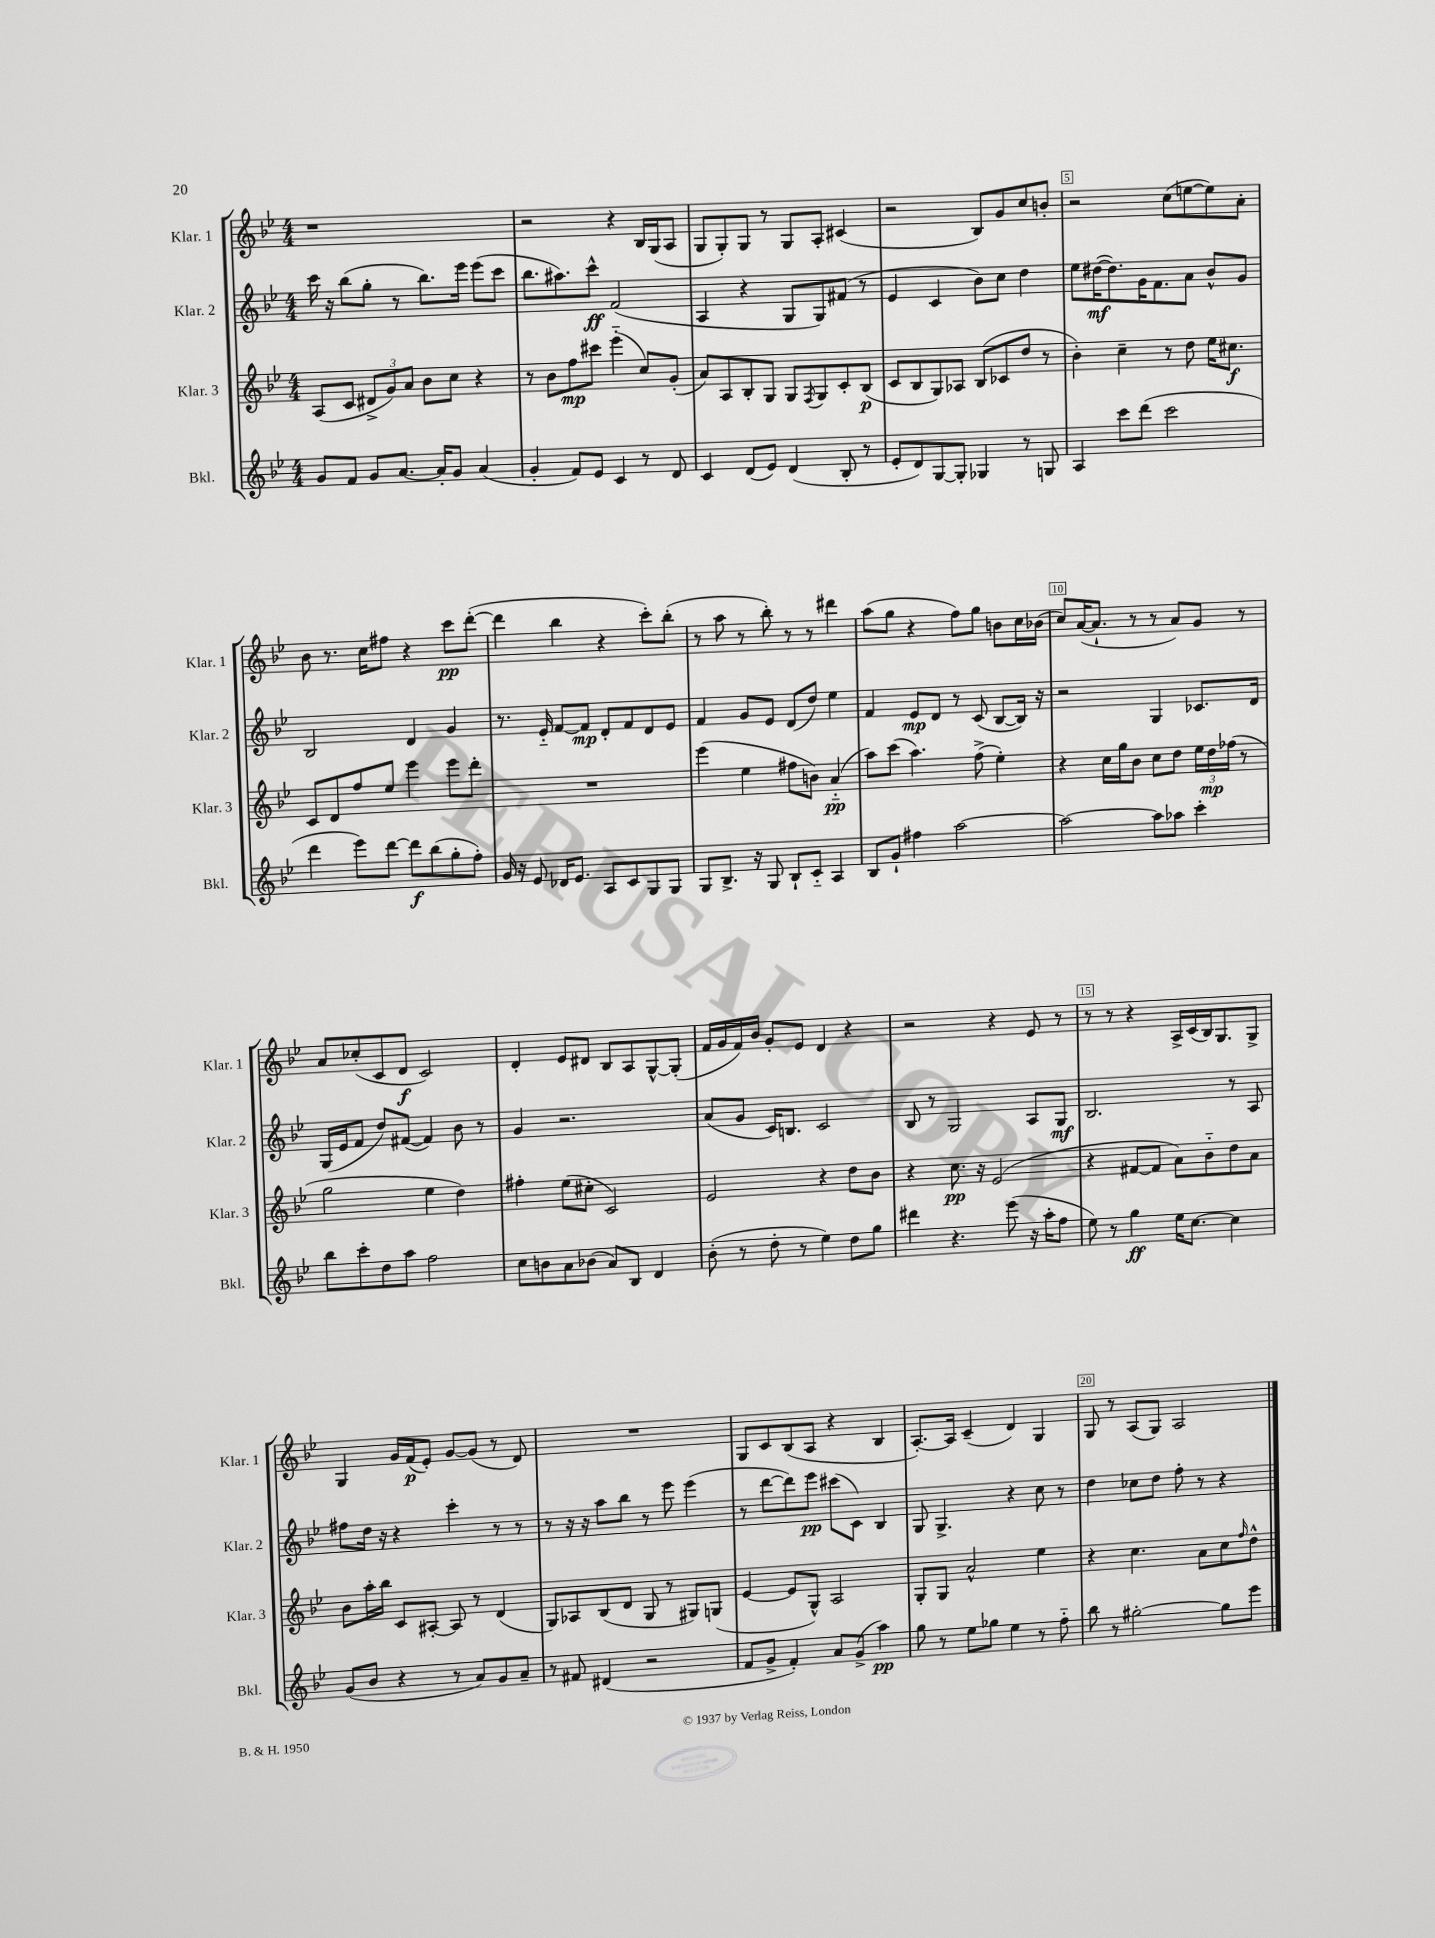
<<
\new StaffGroup <<
\new Staff = "s0" \with { instrumentName = "Klar. 1" shortInstrumentName = "Klar. 1" } {
    \clef treble \key bes \major \numericTimeSignature \time 4/4
    r1 |
    r2 r4 bes16 g16( a8 |
    g8 g8-.) g8 r8 g8 a8-. cis'4( |
    r2 bes8) g'8 c''8 b'8-. |
    r2 c''8( e''8~ e''8) a'8-. |
    bes'8 r8. c''16 fis''8 r4 c'''8\pp d'''8~-.( |
    d'''4 bes''4 r4 c'''8-.) bes''8-.( |
    r8 a''8 r8 bes''8-.) r8 r8 dis'''4 |
    a''8( g''8 r4 f''8) g''8 b'8 c''16 bes'16( |
    c''8) a'16~( a'8.-! r8 r8 a'8) g'8 r8 |
    a'8 ces''8-.( c'8 d'8\f c'2) |
    d'4-. ees'8 dis'8 bes8 a8 g8~-^ g8-.( |
    f'16 g'16 f'16) bes'16 g'8-. ees'8 d'4 r4 |
    r2 r4 ees'8 r8 |
    r8 r8 r4 a16-> c'16( bes16) g8. g8-> |
    g4 g'16 f'16\p( ees'8-.) g'8~ g'8( r8 d'8) |
    R1 |
    g8 c'8 bes8( a8 r4 bes4 |
    a8.~-.) a16 c'4--( d'4) g4 |
    g8 r8 a8( g8) a2 \bar "|." |
}
\new Staff = "s1" \with { instrumentName = "Klar. 2" shortInstrumentName = "Klar. 2" } {
    \clef treble \key bes \major \numericTimeSignature \time 4/4
    c'''16 r16 bes''8( g''8-. r8 bes''8.) ees'''16 ees'''8( c'''8 |
    bes''8. ais''8.) c'''8-^\ff f'2( |
    a4 r4 g8 g8) fis'8( r8 |
    ees'4 c'4 bes'8) c''8 d''4 |
    ees''8 dis''16~\mf( dis''8.) g'16 f'8. a'8 bes'8-^ g'8 |
    bes2 d'4 g'4 |
    r8. ees'16-_ f'8~ f'8\mp d'8-. f'8 d'8 ees'8 |
    f'4 g'8 ees'8 d'8( d''8) ees''4 |
    f'4 ees'8\mp d'8 r8 c'8( bes8~ bes16) r16 |
    r2 g4 ces'8. d'16 |
    g16( ees'16 f'8 d''8) fis'8~( fis'4) bes'8 r8 |
    g'4 r2. |
    a'8( g'8 c'16) b8. c'2 |
    bes8 r8 g2 a8 g8\mf |
    bes2. r8 a8 |
    fis''8 d''16 r16 r4 c'''4-. r8 r8 |
    r8 r16 r16 a''8 bes''8 r8 ees'''8 ees'''4( |
    r8 d'''8~ d'''8) ees'''8\pp cis'''8( c'8) bes4 |
    g8 g4.-> r4 c''8 r8 |
    d''4 ces''8 d''8 f''8-. r8 r4 \bar "|." |
}
\new Staff = "s2" \with { instrumentName = "Klar. 3" shortInstrumentName = "Klar. 3" } {
    \clef treble \key bes \major \numericTimeSignature \time 4/4
    a8( c'8 \tuplet 3/2 { dis'8-> g'8) a'8 } bes'8 c''8 r4 |
    r8 bes'8 f''8\mp cis'''8 ees'''4-_( c''8) g'8-.( |
    a'8) a8 bes8-. g8 g8 \acciaccatura { f8 } g8 c'8-. bes8\p( |
    c'8 bes8 g8) aes8 bes8( ces'8 d''8 r8 |
    bes'4-.) c''4-- r8 d''8 ees''16 cis''8.\f |
    c'8 d'8 f''8 ees''8 ees'''4 ees'''8 d'''8-. |
    R1 |
    ees'''4( ees''4 fis''8 b'8) a'4-_\pp( |
    a''8) c'''8( a''4.) f''8->( ees''4-.) |
    r4 c''16 g''16 bes'8 c''8 d''8 \tuplet 3/2 { ees''16 d''16\mp fes''16( } r8 |
    g''2 ees''4 d''4) |
    fis''4-. ees''8( cis''8-. c'2) |
    ees'2 r4 d''8 bes'8 |
    r4 c''8.\pp r16 ees'2( |
    r4 fis'8~ fis'8 a'8) bes'8-_ d''8 a'8 |
    bes'8 a''16-. bes''16 c'8 ais8~-. ais8 r8 d'4( |
    g8) aes8 bes8( d'8 g8 r8 gis8) g8( |
    ees'4~ ees'8 g8-^) a2 |
    g8-. g8 a'2-^ ees''4 |
    r4 c''4. a'8 c''8 \grace { f''16 } d''8-^ \bar "|." |
}
\new Staff = "s3" \with { instrumentName = "Bkl." shortInstrumentName = "Bkl." } {
    \clef treble \key bes \major \numericTimeSignature \time 4/4
    g'8 f'8 g'8 a'8.~ a'16-. g'8 a'4( |
    g'4-. f'8) ees'8 c'4 r8 d'8 |
    c'4 d'8( ees'8) d'4( bes8-. r8 |
    ees'8-. d'8) g8~ g8-. ges4 r8 g8 |
    a4 c'''8 d'''8( c'''2 |
    d'''4 ees'''8) d'''8~ d'''8\f bes''8( g''8-. f''8-.) |
    g'16 r16 ees'8 des'16 ees'8. a8 c'8 g8 g8 |
    g8 bes8.-> r16 g8 bes8-! c'8-_ a4 |
    bes8 g'8-! fis''4 a''2~ |
    a''2~ a''8 aes''8 c'''4-. |
    bes''8 c'''8-. d''8 a''8 f''2 |
    c''8 b'8 a'8 bes'8( a'8) bes8 d'4 |
    bes'8-.( r8 d''8-. r8 ees''4) d''8 g''8 |
    dis'''4 r4. ees'''8( r16 a''16-. f''8 |
    ees''8) r8 g''4\ff ees''16 c''8.~ c''4 |
    g'8( bes'8 r4 r8 a'8) g'8 a'8-- |
    r8 fis'8 dis'4( r2 |
    f'8 g'8-> f'4-.) a'8 g'8->( a''4\pp) |
    g''8 r8 ees''8 ges''8 ees''4 r8 f''8-_ |
    bes''8 r8 gis''2~-. gis''8 ees'''8 \bar "|." |
}
>>
>>
\layout { \context { \Score \override BarNumber.break-visibility = ##(#f #t #t) barNumberVisibility = #(every-nth-bar-number-visible 5) \override BarNumber.stencil = #(make-stencil-boxer 0.1 0.3 ly:text-interface::print) } }
